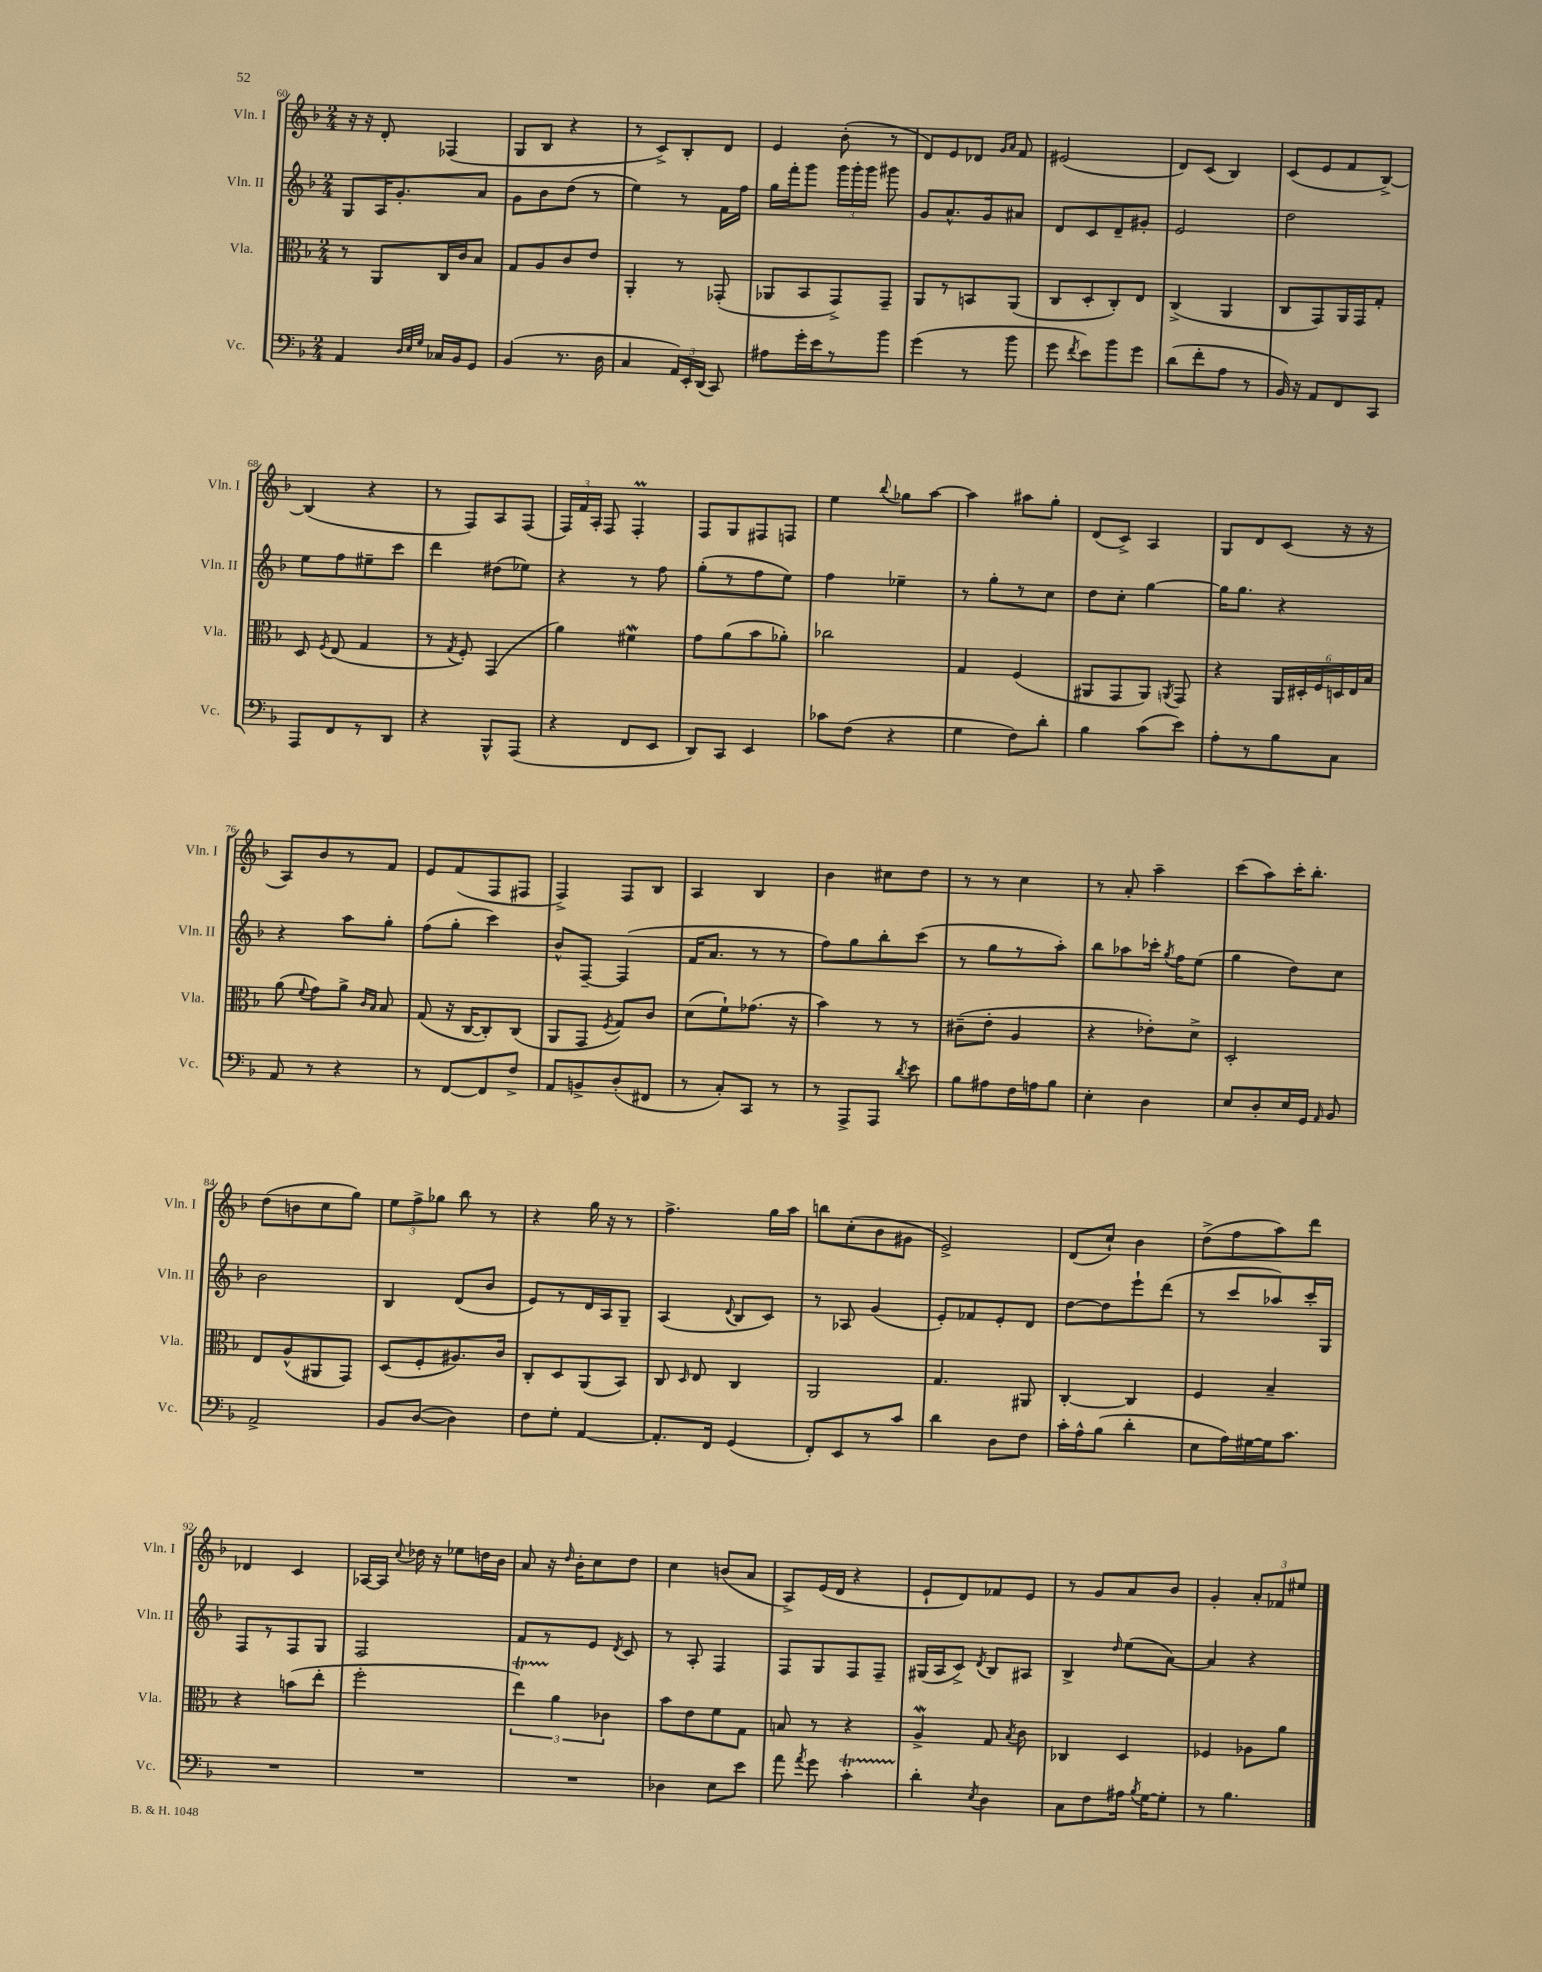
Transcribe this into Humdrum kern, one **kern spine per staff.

**kern	**kern	**kern	**kern
*part4	*part3	*part2	*part1
*staff4	*staff3	*staff2	*staff1
*I"Vc.	*I"Vla.	*I"Vln. II	*I"Vln. I
*I'Vc.	*I'Vla.	*I'Vln. II	*I'Vln. I
*clefF4	*clefC3	*clefG2	*clefG2
*k[b-]	*k[b-]	*k[b-]	*k[b-]
*M2/4	*M2/4	*M2/4	*M2/4
=60	=60	=60	=60
4AA/	8r	8G/L	16r
.	.	.	16r
.	8AA/L	16A/K	8d'/
.	.	8.g'/	.
32qqD/LLL	.	.	.
32qqE/	.	.	.
32qqG/JJJ	.	.	.
16C-X/LL	16C/L	.	(4F-X/
16BB-/J	16c/J	.	.
8GG/J	8B-/J	8a/J	.
=61	=61	=61	=61
(4BB-/	8G/L	8g\L	8G/L
.	8A/	8b-\	8B-/J
8.r	8c/	(8dd\J	4r
.	8e/J	8r	.
16D\	.	.	.
=62	=62	=62	=62
4C/	4AA'/	4ee\)	8r
.	.	.	8c^/L)
24AA/LL)	8r	8r	8B-'/
24EE'/	.	.	.
(24DD/JJ	.	.	.
8CC/)	(8GG-X'/	16f\LL	8d/J
.	.	16ff\JJ	.
=63	=63	=63	=63
8A#X\L	8AA-X/L	16gg\LL	4e/
.	.	16fff'\J	.
16g'\L	8BB-/	8ggg\J	.
16e\J	.	.	.
8r	8GG^/)	24ggg\LL	(8b-'\
.	.	24ggg'\	.
.	.	24ggg\JJ	.
8b-\J	8GG~/J	8ggg#X\	8r
=64	=64	=64	=64
(4g\	8AA/L	8g/L	8d/L)
.	8r	8.a^^/	8e/
8r	8BBn/	.	8d-X/J
.	.	16g/k	.
.	.	.	16qqg/LL
.	.	.	16qqa/JJ
8b-\	(8AA/J	8a#X/J	8f/
=65	=65	=65	=65
8g\	8C/L	8d/L	(2e#X/
8qf/	.	.	.
8e\L)	8D'/	8c/	.
8b-\	8C'/)	8d~/	.
8g\J	8E/J	8g#X'/J	.
=66	=66	=66	=66
(8d\L	(4C^/	2e/	8d/L)
8f'\	.	.	(8c/J
8A\J	4AA/	.	4B-/)
8r	.	.	.
=67	=67	=67	=67
16BB-/)	8C/L	2dd\	(8c/L
16r	.	.	.
8AA/L	8GG/)	.	8e/
8FF/	16AA/L	.	8f/
.	16GG/J	.	.
8CC/J	8G'/J	.	[8B-^/J)
!!LO:LB:g=z
=68	=68	=68	=68
8AAA/L	8D/	8ee\L	(4B-/]
.	8qF/	.	.
8FF/	(8E/	8ff\	.
8r	4G/	8ee#X~\	4r
8DD/J	.	8ccc\J	.
=69	=69	=69	=69
4r	8r	4ddd\	8r
.	8qG/	.	.
.	8F'/)	.	8F/L)
8BBB-^^/L	(4GG/	(8dd#X\L	8A/
(8AAA/J	.	8ee-X\J)	(8F/J
=70	=70	=70	=70
4r	4a\)	4r	24F/LL)
.	.	.	24f/
.	.	.	24A'/JJ
.	.	.	8F/
8FF/L	4f#XW\	8r	4FM'/
8EE/J	.	8ff\	.
=71	=71	=71	=71
8DD/L)	8g\L	(8gg'\L	8F/L
8CC/J	(8a\	8r	8G/
4EE/	8b-\	8ff\	8F#X/
.	8a-X'\J)	8ee\J)	8Fn/J
=72	=72	=72	=72
8c-X\L	2cc-X\	4ff\	4ee\
(8F\J	.	.	.
.	.	.	8qqbb-/
4r	.	4ee-X~\	8gg-X\L
.	.	.	[8aa\J
=73	=73	=73	=73
4G\	4G/	8r	4aa\]
.	.	8gg'\L	.
8F\L)	(4F/	8r	8aa#X\L
8d'\J	.	8cc\J	8gg'\J
=74	=74	=74	=74
4B-\	8AA#X/L	8dd\L	(8d/L
.	8GG/	8cc'\J	8c^/J)
(8c\L	8AA#/J)	[4gg\	4A/
.	8qAAn/	.	.
8e\J)	8GG/	.	.
=75	=75	=75	=75
8A'\L	4r	16gg\KL]	8G/L
.	.	8.gg\J	.
8r	.	.	8d/
8B-\	24AA/LL	4r	(8c/J
.	24D#X'/	.	.
.	24F/	.	.
8C\J	24Dn/	.	16r
.	24E/	.	.
.	.	.	16r
.	24B-/JJ	.	.
!!LO:LB:g=z
=76	=76	=76	=76
8AA/	(8a\	4r	8A/L)
.	8qqf/	.	.
8r	8g\L)	.	8b-/
4r	8a^\J	8aa\L	8r
.	16qqc/LL	.	.
.	16qqB-/JJ	.	.
.	8B-/	8gg'\J	8f/J
=77	=77	=77	=77
8r	(8G/	(8ff\L	8e/L
[8FF/L	16r	8gg'\J	(8f/
.	[16C/KL	.	.
8FF/]	8C'/])	4ccc\)	8F/
8F^/J	(8C/J	.	8F#X/J
=78	=78	=78	=78
8AA/L	8AA/L	8b-^^/L	4F^/)
8BBn^/	8GG/J	[8F~/J	.
.	8qF/	.	.
(8D'/	8G/L)	(4F/]	8F/L
8FF#X/J	8c/J	.	8B-/J
=79	=79	=79	=79
8r	(8d\L	16f/KL	4A/
.	.	8.a/J	.
8C'/L)	8f`\)	.	.
8CC/J	(8.g-X\J	8r	4B-/
8r	.	8r	.
.	16r	.	.
=80	=80	=80	=80
8r	4b-\)	8ff\L)	4b-\
8AAA^/L	.	8gg\	.
8AAA/J	8r	8bb-'\	8cc#X\L
8qd/	.	.	.
8e\	8r	(8ccc\J	8dd\J
=81	=81	=81	=81
8B-\L	(8c#X~\L	8r	8r
8A#X\	8e'\J	8gg\L	8r
16F\L	4A/	8r	4cc\
16An\J	.	.	.
8B-\J	.	8aa'\J)	.
=82	=82	=82	=82
4E'\	4r	8bb-\L	8r
.	.	8aa-X\	8a'/
4D\	8e-X'\L)	16ccc-X'\Jk	4aa~\
.	.	8qgg/	.
.	.	16ff\KL	.
.	8d^\J	(8ee\J	.
=83	=83	=83	=83
8E/L	2D'/	4gg\	(8ccc\L
8D'/	.	.	8aa\)
16E/L	.	8dd\L)	16ccc'\K
16GG/JJ	.	.	8.bb-'\J
16qqAA/	.	.	.
8BB-/	.	8cc\J	.
!!LO:LB:g=z
=84	=84	=84	=84
2AA^/	8E/L	2b-\	(8dd\L
.	(8A^^/	.	8bn\
.	8AA#X/	.	8cc\
.	8GG/J)	.	8gg\J)
=85	=85	=85	=85
8BB-/L	(8D/L	4B-/	12ee\L
.	.	.	12ff^\
([8D/J	8F'/	.	.
.	.	.	12gg-X\J
4D\])	8.A#X/)	(8d/L	8bb-\
.	.	8b-/J	8r
.	16c/Jk	.	.
=86	=86	=86	=86
8F\L	8C'/L	8e/L)	4r
8G'\J	8D/	8r	.
[4AA/	(8AA/	16d/L	16gg\
.	.	16A/J	16r
.	8BB-/J)	8G~/J	8r
=87	=87	=87	=87
8.AA'/L]	8C/	(4A/	4.ff^\
.	16qqD/	.	.
.	8E/	.	.
16FF/Jk	.	.	.
.	.	8qqd/	.
(4GG/	4C/	8B-/L	.
.	.	8c/J)	16gg\LL
.	.	.	16aa\JJ
=88	=88	=88	=88
8FF'/L)	2AA/	8r	8bbn\L
8EE/	.	8A-X/	(8cc'\
8r	.	(4g/	8b-\
8c/J	.	.	8g#X\J
=89	=89	=89	=89
4d\	4.G/	8e'/L)	2e^/)
.	.	8f-X/	.
8D\L	.	8e'/	.
8F\J	8AA#X/	8d/J	.
=90	=90	=90	=90
16c'\LL	[4C'/	[8dd\L	(8d/L
16A^^\J	.	.	.
(8B-\J	.	8dd\]	8cc`/J)
4d'\	4C/]	8eee`\	4b-\
.	.	(8ddd\J	.
=91	=91	=91	=91
8E\L	4F/	8r	(8dd^\L
16A\L)	.	8ccc/L	8ff\
[16G#X\	.	.	.
16G#\J]	4B-~/	8aa-X/)	8aa\)
8.c\J	.	.	.
.	.	16ccc'/L	8ddd\J
.	.	16G/JJ	.
!!LO:LB:g=z
=92	=92	=92	=92
2r	4r	8F/L	4d-X/
.	.	8r	.
.	(8bn\L	8F/	4c/
.	8ee'\J	8G/J	.
=93	=93	=93	=93
2r	2ff'\	2F/	[16A-X/LL
.	.	.	16A-/JJ]
.	.	.	8qqcc/
.	.	.	16dd-X\
.	.	.	16r
.	.	.	8ee-X\L
.	.	.	16ddn\L
.	.	.	16b-\JJ
=94	=94	=94	=94
2r	6eet\)	8f/L	8a/
.	.	8r	16r
.	6a\	.	.
.	.	.	16qqdd/
.	.	.	16b-'\KL
.	.	8e/J	8cc\
.	6c-X\	.	.
.	.	8qd/	.
.	.	8c/	8dd\J
=95	=95	=95	=95
4D-X\	8b-\L	8r	4cc\
.	8e\	8A'/	.
8E\L	8f\	4F/	(8bn/L
8e\J	8G\J	.	8a/J
=96	=96	=96	=96
8a\	8Bn/	8F/L	8A^/L)
8qa/	.	.	.
8g\	8r	8G/	(16e/L
.	.	.	16d/JJ
4cT'\	4r	8F/	4r
.	.	8F~/J	.
=97	=97	=97	=97
4d'\	4AW^/	(16G#X/LL	8e`/L
.	.	16A/J	.
.	.	8c^/J)	8d/)
8qE/	.	8qd/	.
4D\	8G/	8B-/L	8f-X/
.	8qB-/	.	.
.	8c\	8A#X/J	8e/J
=98	=98	=98	=98
8C\L	4C-X/	4B-^/	8r
8F\	.	.	8g/L
.	.	16qqdd/	.
16A#X\Jk	4D/	(8ee\L	8a/
8qB-/	.	.	.
[16G\KL	.	.	.
8G'\J]	.	[8a\J)	8b-/J
=99	=99	=99	=99
8r	4F-X/	4a/]	4g'/
4.B-\	.	.	.
.	8A-X\L	4r	12a'/L
.	.	.	12f-X/
.	8a\J	.	.
.	.	.	12ee#X/J
==	==	==	==
*-	*-	*-	*-
